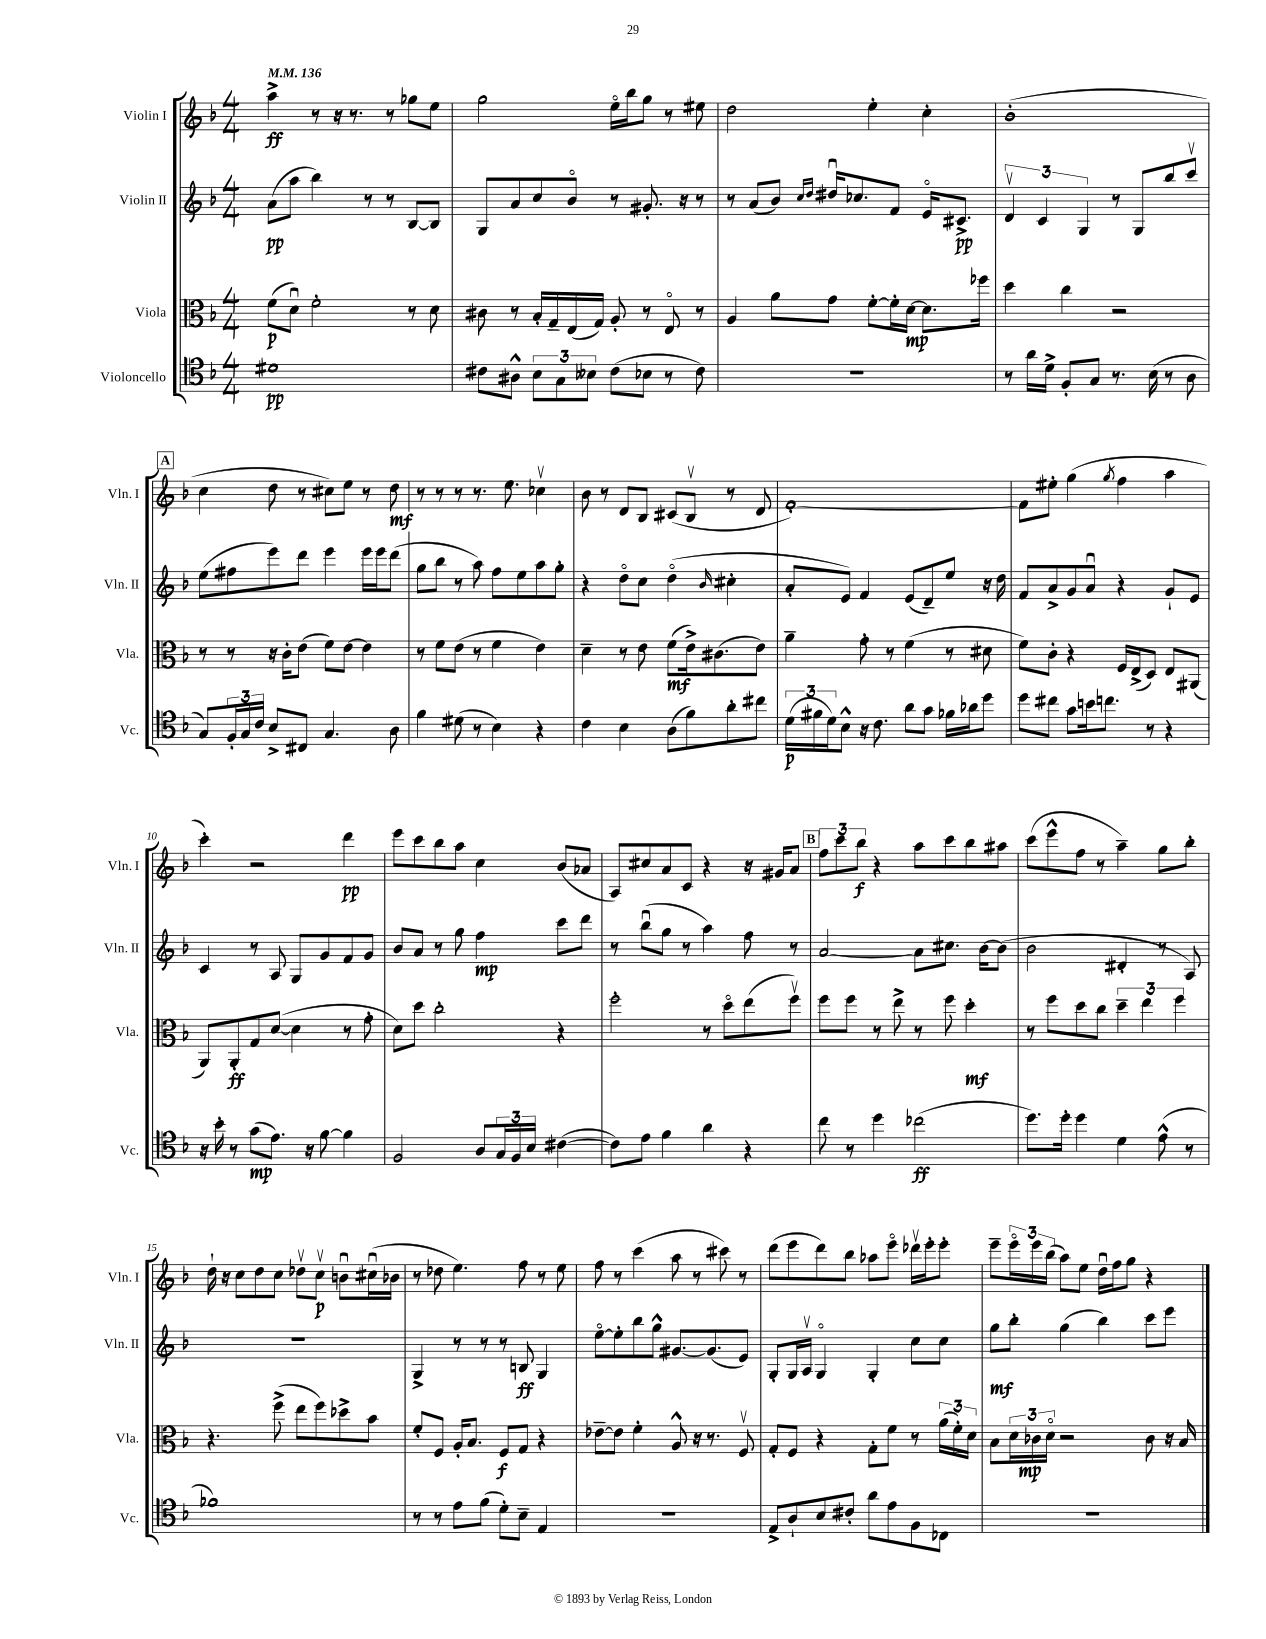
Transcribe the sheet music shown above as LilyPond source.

<<
\new StaffGroup <<
\new Staff = "s0" \with { instrumentName = "Violin I" shortInstrumentName = "Vln. I" } {
    \clef treble \key f \major \numericTimeSignature \time 4/4 \tempo 4 = 136
    a''4->\ff r8 r16 r8. r8 ges''8 e''8 |
    g''2 e''16\flageolet bes''16 g''8 r8 eis''8 |
    d''2 e''4-. c''4-. |
    bes'1-.( |
    \mark \markup { \box "A" } c''4 d''8 r8 cis''8) e''8 r8 d''8\mf |
    r8 r8 r8 r8. e''8. ces''4\upbow |
    bes'8 r8 d'8 bes8 cis'8( bes8\upbow r8 d'8 |
    f'1~-.) |
    f'8 eis''8-. g''4( \acciaccatura { g''8 } f''4 a''4 |
    c'''4-.) r2 d'''4\pp |
    e'''8 c'''8 bes''8 a''8 c''4 bes'8( aes'8 |
    a8) cis''8 a'8 c'8 r4 r16 gis'16 a'8 |
    \mark \markup { \box "B" } \tuplet 3/2 { f''8 c'''8 bes''8\f } r4 a''8 c'''8 bes''8 ais''8 |
    c'''8( e'''8-^ f''8 r8 a''4--) g''8 bes''8-. |
    d''16-! r16 c''8 d''8 c''8 des''8\upbow c''8\upbow\p b'8\downbow cis''16\downbow( bes'16 |
    r8 des''8 e''4.) f''8 r8 e''8 |
    f''8 r8 c'''4( a''8 r8 cis'''8) r8 |
    d'''8( e'''8 d'''8) bes''8 aes''8 e'''8\flageolet des'''16\upbow e'''16-. e'''8-. |
    e'''8-- \tuplet 3/2 { e'''16\flageolet e'''16 bes''16( } a''8) e''8 d''16\downbow f''16 g''8 r4 \bar "|." |
}
\new Staff = "s1" \with { instrumentName = "Violin II" shortInstrumentName = "Vln. II" } {
    \clef treble \key f \major \numericTimeSignature \time 4/4
    a'8\pp( a''8 bes''4) r8 r8 bes8~ bes8 |
    g8 a'8 c''8 bes'8\flageolet r8 gis'8.-. r16 r8 |
    r8 a'8( bes'8) \grace { c''16 d''16 } dis''16\downbow ces''8. f'8 e'16\flageolet cis'8.->\pp |
    \tuplet 3/2 { d'4\upbow c'4 g4 } r8 g8 bes''8 c'''8\upbow |
    \mark \markup { \box "A" } e''8( fis''8 e'''8) d'''8 e'''4 e'''16 e'''16 d'''8( |
    g''8 bes''8 r8 a''8) f''8 e''8 a''8 g''8-. |
    r4 d''8\flageolet c''8 d''4\flageolet( \grace { bes'16 } cis''4-. |
    a'8-. e'8) f'4 e'8( d'8--) e''8 r16 d''16 |
    f'8 a'8-> g'8 a'8\downbow r4 g'8-! e'8 |
    c'4 r8 a8 g8 g'8 f'8 g'8 |
    bes'8 a'8 r8 g''8 f''4\mp c'''8 d'''8 |
    r8 bes''8\downbow( g''8 r8 a''4) f''8 r8 |
    \mark \markup { \box "B" } a'2~ a'8 cis''8. bes'16~ bes'8( |
    bes'2 dis'4-. r8 a8) |
    R1 |
    g4-> r8 r8 r8 b8\ff g4 |
    e''8~\flageolet e''8-. bes''8 g''8-^ gis'8.~ gis'8.( e'8) |
    g8-. g16 a16\upbow g4\flageolet g4-. c''8 c''8 |
    g''8\mf bes''8-. g''4( bes''4) c'''8 e'''8 \bar "|." |
}
\new Staff = "s2" \with { instrumentName = "Viola" shortInstrumentName = "Vla." } {
    \clef alto \key f \major \numericTimeSignature \time 4/4
    f'8\p( d'8\downbow) f'2-. r8 d'8 |
    cis'8 r8 bes16-. g16-- e16( g16) a8-. r8 e8\flageolet r8 |
    a4 a'8 g'8 f'8~-. f'16-. d'16~\mp d'8. fes''16 |
    d''4 c''4 r2 |
    \mark \markup { \box "A" } r8 r8 r16 c'16-. e'8( f'8) e'8~ e'4 |
    r8 f'8 e'8( r8 f'4 e'4) |
    d'4-- r8 e'8 f'8\mf( e'16->) cis'8.( e'8) |
    a'4-- g'8-. r8 f'4( r8 dis'8 |
    f'8) c'8-. r4 f16 e16->( d8) e8 ais,8( |
    a,8) a,8-.\ff g8 d'8~( d'4 r8 g'8-. |
    d'8) d''8 c''2-. r4 |
    f''2-. r8 d''8\flageolet e''8( f''8\upbow) |
    \mark \markup { \box "B" } f''8 f''8 r8 e''8-> r8 f''8 d''4-.\mf |
    r8 f''8 d''8 c''8 \tuplet 3/2 { d''4-- e''4 f''4 } |
    r4. f''8->( e''8 f''8) des''8-> bes'8 |
    f'8-. f8 a16-. bes8. f8\f g8 r4 |
    ees'8~-- ees'8 f'4-. a8-^ r16 r8. f8\upbow |
    g8-. f8 r4 g8-. f'8 r8 \tuplet 3/2 { a'16( f'16-.) d'16 } |
    bes8 \tuplet 3/2 { d'16 ces'16\mp d'16\flageolet } r2 ces'8 r16 bes16 \bar "|." |
}
\new Staff = "s3" \with { instrumentName = "Violoncello" shortInstrumentName = "Vc." } {
    \clef tenor \key f \major \numericTimeSignature \time 4/4
    dis'1\pp |
    cis'8 ais8-^ \tuplet 3/2 { bes8 g8 beses8 } cis'8( bes8 r8 cis'8) |
    R1 |
    r8 a'16 d'16-> f8-. g8 r8. bes16( r8 a8 |
    \mark \markup { \box "A" } g8) \tuplet 3/2 { f16-. g16 c'16 } bes8-> cis8 g4. a8 |
    f'4 dis'8( r8 bes4) r4 |
    c'4 bes4 a8( f'8) a'8-. cis''8 |
    \tuplet 3/2 { d'16\p( fis'16 d'16) } bes8-^ r16 c'8. a'8 g'8 fes'16 aes'16 d''8 |
    d''8 cis''8 g'8 b'16 c''8. r8 r4 |
    r16 bes'16-. r8 g'8\mp( e'8.) r16 f'8~ f'4 |
    f2 a8 \tuplet 3/2 { g16 f16 bes16 } cis'4~( |
    cis'8) e'8 f'4 a'4 r4 |
    \mark \markup { \box "B" } c''8 r8 d''4 ces''2\ff( |
    d''8.) d''16-. d''4 d'4 e'8-^( r8 |
    fes'1) |
    r8 r8 e'8 f'8( d'8-.) bes8-- e4 |
    R1 |
    e8-> a8-! bes8 cis'8-. a'8 e'8 f8 ces8 |
    R1 \bar "|." |
}
>>
>>
